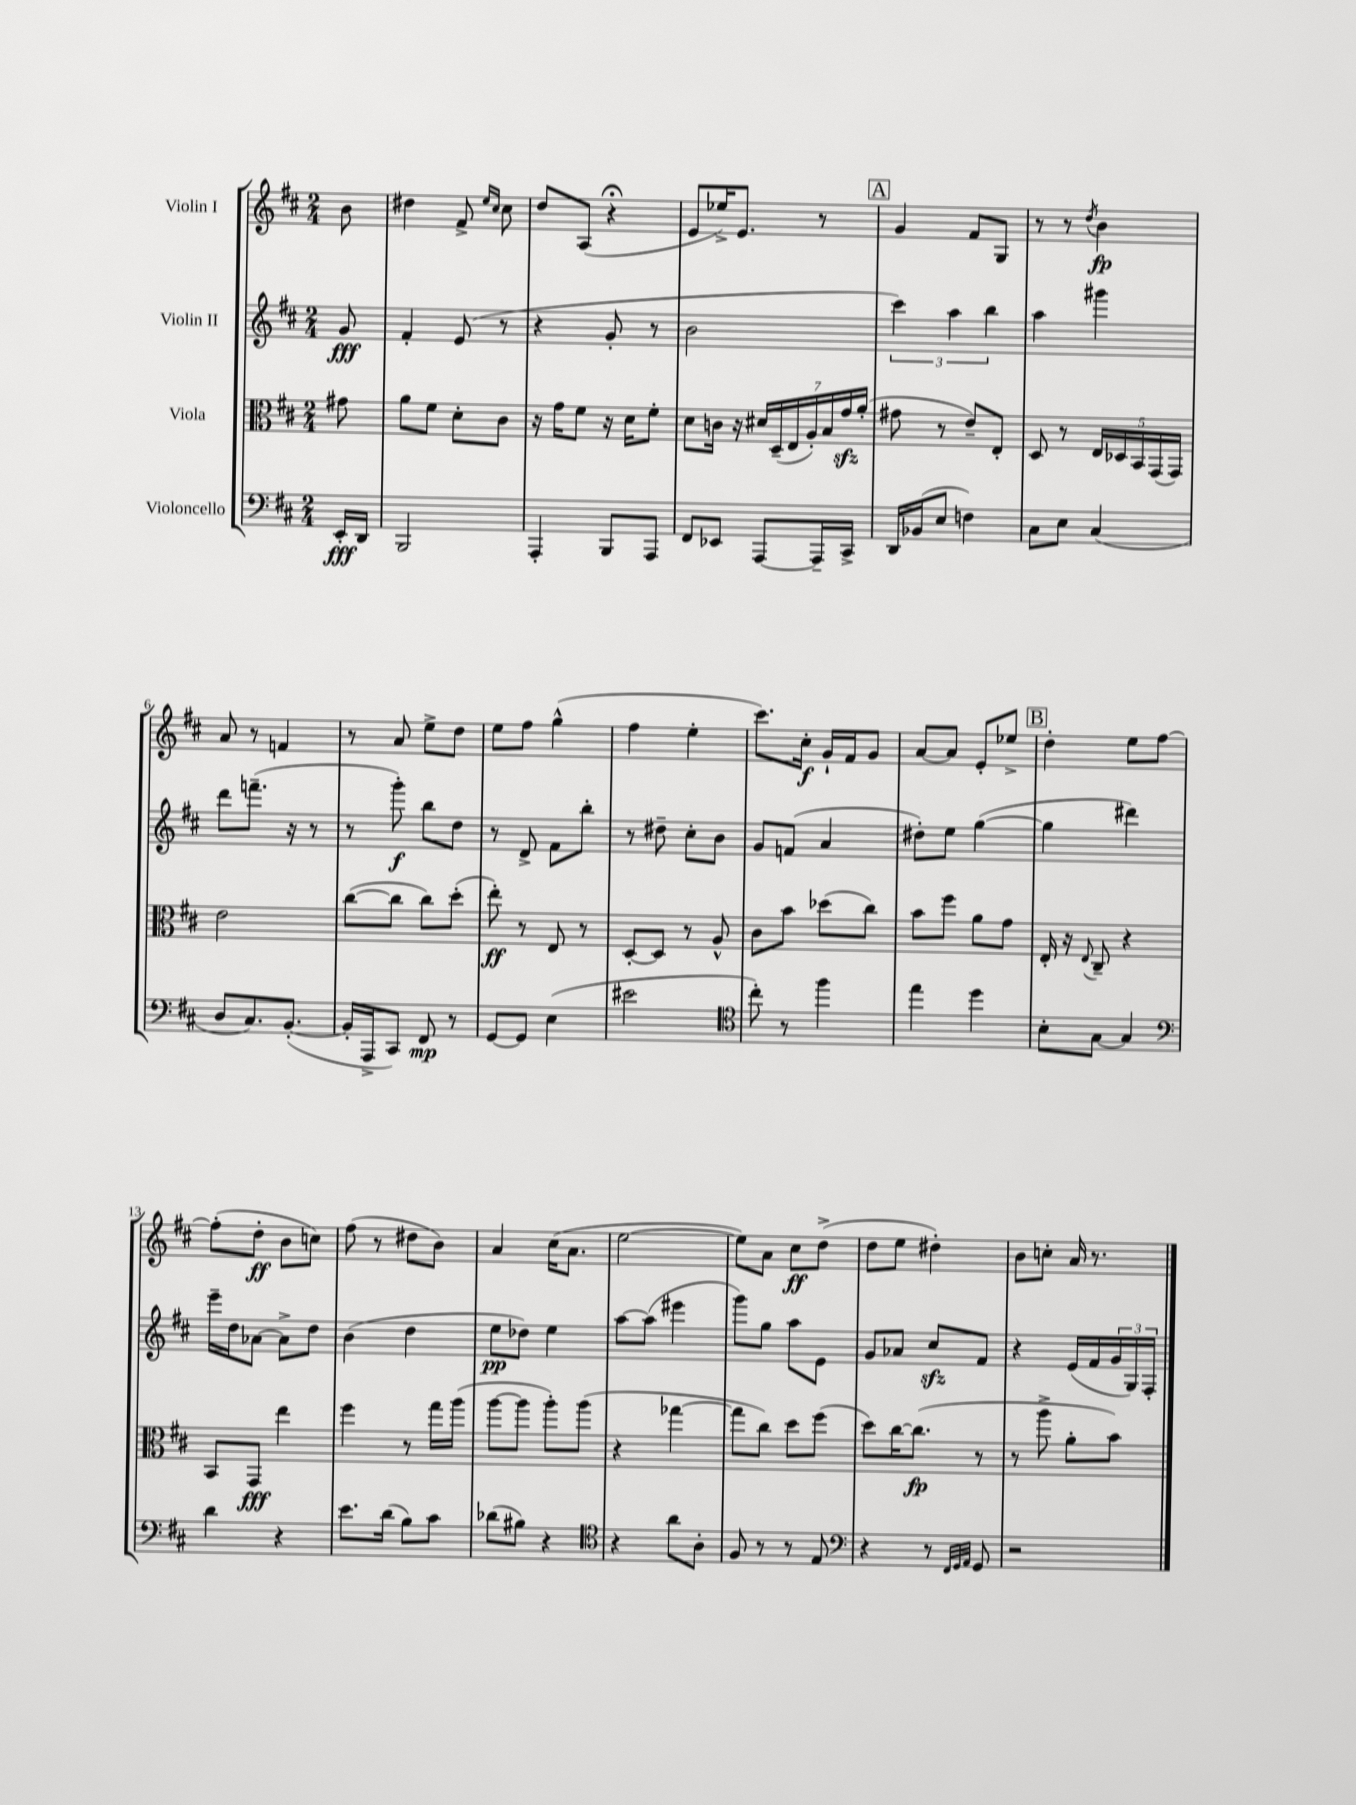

**kern	**kern	**kern	**kern
*staff4	*staff3	*staff2	*staff1
*clefF4	*clefC3	*clefG2	*clefG2
*k[f#c#]	*k[f#c#]	*k[f#c#]	*k[f#c#]
*M2/4	*M2/4	*M2/4	*M2/4
16EE'	8g#	8g	8b
16DD	.	.	.
=	=	=	=
2BBB	8a	4f#'	4dd#
.	8f#	.	.
.	8d'	(8e	8f#^
.	.	.	16qqee
.	.	.	16qqcc#
.	8c#	8r	8cc#
=	=	=	=
4AAA'	16r	4r	8dd
.	16g	.	.
.	8f#	.	(8A
8BBB	16r	8g'	4r;
.	16d	.	.
8AAA	8f#'	8r	.
=	=	=	=
8FF#	8d	2b	8e
8EE-	16c	.	16ee-^)
.	16r	.	8.e
[8AAA	28d#	.	.
.	(28D~	.	.
.	28E	.	.
.	28A')	.	.
16AAA~]	.	.	8r
.	28B	.	.
.	28g	.	.
16CC#^	.	.	.
.	(28a'	.	.
=	=	=	=
16DD	8g#	6ccc#)	4g
(16BB-	.	.	.
8E	8r	.	.
.	.	6aa	.
4F)	8e~)	.	8f#
.	.	6bb	.
.	8E'	.	8G
=	=	=	=
8C#	8D	4aa	8r
8E	8r	.	8r
.	.	.	8qdd
(4C#	20E	4ggg#	4b
.	20D-	.	.
.	20BB	.	.
.	(20GG	.	.
.	20GG)	.	.
=	=	=	=
8D	2e	8ddd	8a
8.C#)	.	(8.fff~	8r
.	.	.	4f
([8.BB'	.	16r	.
.	.	8r	.
=	=	=	=
16BB']	([8cc#	8r	8r
16AAA^	.	.	.
8CC#)	8cc#]	8ggg')	8a
8FF#	8cc#)	8bb	8ee^
8r	(8dd'	8dd	8dd
=	=	=	=
[8GG	8ee')	8r	8ee
8GG]	8r	8d^	8ff#
(4E	8E	8f#	(4gg^^
.	8r	8bb'	.
=	=	=	=
2e#	[8D'	8r	4ff#
.	8D]	8dd#~	.
.	8r	8cc#'	4ee'
.	8A^^	8b	.
=	=	=	=
*clefC4	*	*	*
8cc#')	8c#	8g	8.ccc#)
8r	8b	(8f	.
.	.	.	16cc#'
4ff#	(8dd-	4a	16g`
.	.	.	16f#
.	8cc#)	.	8g
=	=	=	=
4ee	8b	8dd#')	[8a
.	8ff#	8ee	8a]
4dd	8a	([4gg	8e'
.	8g	.	8ee-^
=	=	=	=
8B'	16E'	4gg]	4dd'
.	16r	.	.
.	8qqE	.	.
[8G	8C#~	.	.
4G]	4r	4ddd#)	8ee
.	.	.	[8ff#
=	=	=	=
*clefF4	*	*	*
4d	8BB	16eee~	(8ff#']
.	.	16dd	.
.	8GG	[8a-	8dd'
4r	4ee	8a-^]	8b
.	.	8dd	8cc)
=	=	=	=
8.e	4ff#	(4b	(8ff#
.	.	.	8r
(16d	.	.	.
8B)	8r	4dd	8dd#
8c#	16gg	.	8b)
.	(16aa	.	.
=	=	=	=
(8d-	[8aa	8ee	4a
8B#)	8aa]	8dd-)	.
4r	8aa')	4ee	(16cc#
.	.	.	8.a
.	(8aa	.	.
=	=	=	=
*clefC4	*	*	*
4r	4r	[8aa	[2ee
.	.	(8aa]	.
8a	[4gg-	4eee#	.
8A'	.	.	.
=	=	=	=
8F#	8gg-]	8ggg)	8ee])
8r	8cc#)	8gg	8a
8r	8dd	8aa	8cc#
8E	(8ff#	8e	(8dd^
=	=	=	=
*clefF4	*	*	*
4r	8dd)	8g	8dd
.	[16cc#	8a-	8ee
.	(8.cc#]	.	.
8r	.	8cc#	4dd#')
32qqFF#	.	.	.
32qqGG	.	.	.
32qqAA	.	.	.
8GG	8r	8f#	.
=	=	=	=
2r	8r	4r	8b
.	8aa^	.	8cc'
.	8a'	(16e	16a
.	.	16f#	8.r
.	8b)	24g	.
.	.	24G)	.
.	.	24F#'	.
==	==	==	==
*-	*-	*-	*-
